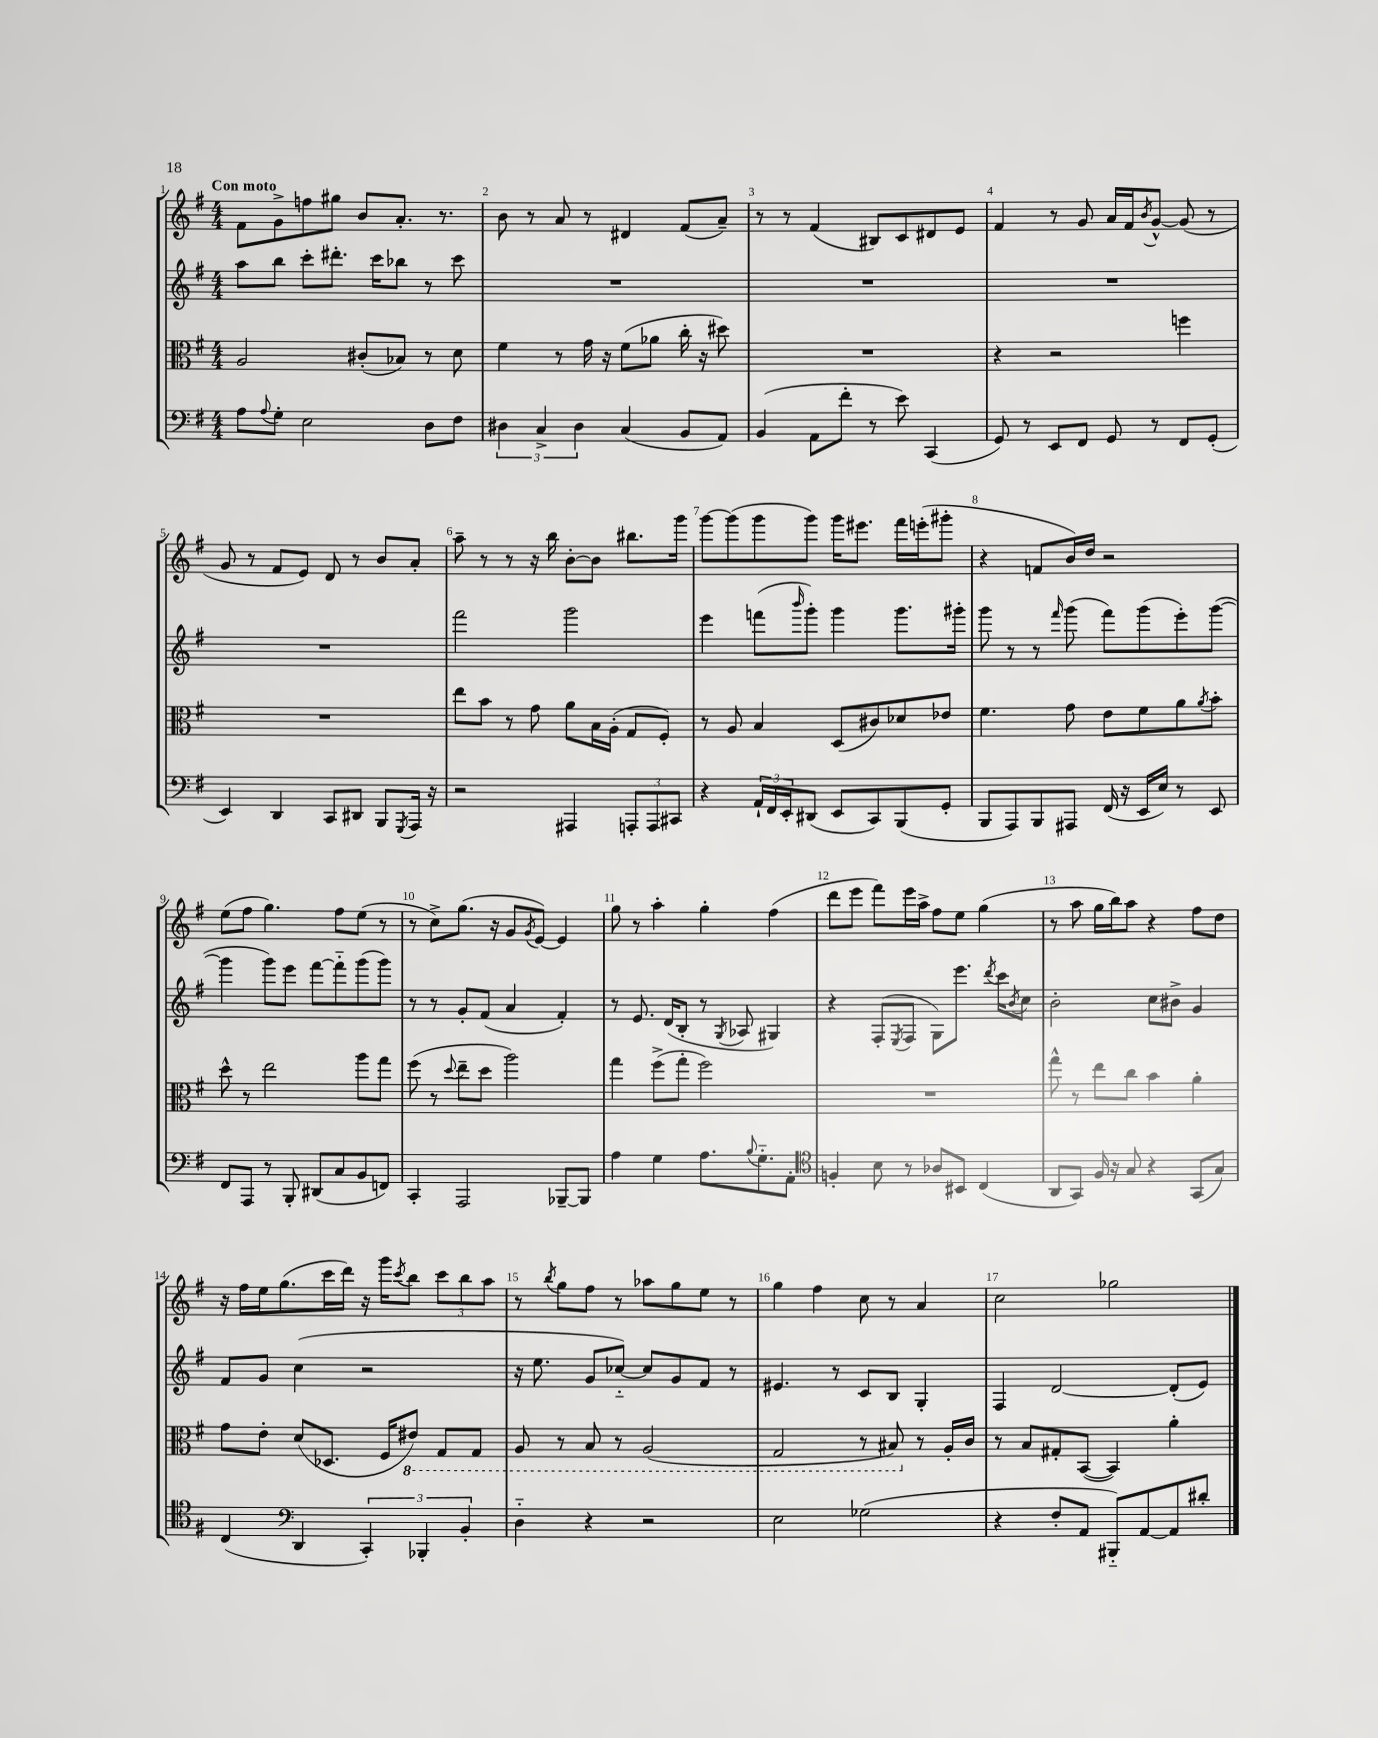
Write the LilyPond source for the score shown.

<<
\new StaffGroup <<
\new Staff = "s0" {
    \clef treble \key g \major \numericTimeSignature \time 4/4 \tempo "Con moto"
    fis'8 g'8-> f''8 gis''8 b'8 a'8.-. r8. |
    b'8 r8 a'8 r8 dis'4 fis'8( a'8--) |
    r8 r8 fis'4( bis8) c'8 dis'8 e'8 |
    fis'4 r8 g'8 a'16 fis'16 \acciaccatura { b'8 } g'8~-^ g'8( r8 |
    g'8 r8 fis'8 e'8) d'8 r8 b'8 a'8-. |
    a''8-- r8 r8 r16 b''16 b'8~-. b'8 bis''8. g'''16 |
    g'''8~ g'''8( g'''8 g'''8) g'''16 eis'''8. fis'''16 e'''16-.( gis'''8-. |
    r4 f'8 b'16) d''16 r2 |
    e''8( fis''8 g''4.) fis''8 e''8( r8 |
    r8 c''8->) g''8.( r16 g'8 \acciaccatura { g'8 } e'8~) e'4 |
    g''8 r8 a''4-. g''4-. fis''4( |
    d'''8 e'''8 fis'''8) e'''16 a''16-> fis''8 e''8 g''4( |
    r8 a''8 g''16 b''16) a''8 r4 fis''8 d''8 |
    r16 fis''16 e''16 g''8.( c'''16 d'''16) r16 g'''16 \acciaccatura { c'''8 } b''8 \tuplet 3/2 { c'''8 b''8 a''8 } |
    r8 \acciaccatura { b''8 } g''8 fis''8 r8 aes''8 g''8 e''8 r8 |
    g''4 fis''4 c''8 r8 a'4 |
    c''2 ges''2 \bar "|." |
}
\new Staff = "s1" {
    \clef treble \key g \major \numericTimeSignature \time 4/4
    a''8 b''8 c'''8-. dis'''8.-. c'''16 bes''8 r8 c'''8 |
    R1 |
    R1 |
    R1 |
    R1 |
    fis'''2 g'''2 |
    e'''4 f'''8( \grace { b'''16 } g'''8-.) g'''4 g'''8. gis'''16-. |
    g'''8 r8 r8 \grace { fis'''16 } g'''8( fis'''8) g'''8( e'''8-.) g'''8~( |
    g'''4 g'''8) e'''8 fis'''8~ fis'''8-_ g'''8( g'''8) |
    r8 r8 g'8-. fis'8( a'4 fis'4-.) |
    r8 e'8. d'16( b8-. r8 \acciaccatura { g8 } aes8 gis4) |
    r4 fis8-.( \acciaccatura { e8 } fis8 g8) e'''8. \acciaccatura { d'''8 } c'''16 \acciaccatura { b'8 } c''8 |
    b'2-. c''8 bis'8-> g'4 |
    fis'8 g'8 c''4( r2 |
    r16 e''8. g'8 ces''8~-_) ces''8 g'8 fis'8 r8 |
    eis'4. r8 c'8 b8 g4-. |
    fis4 d'2~ d'8-.( e'8) \bar "|." |
}
\new Staff = "s2" {
    \clef alto \key g \major \numericTimeSignature \time 4/4
    a2 cis'8-.( bes8) r8 d'8 |
    fis'4 r8 g'16 r16 fis'8( aes'8 c''16-. r16 dis''8) |
    R1 |
    r4 r2 f''4 |
    R1 |
    e''8 b'8 r8 g'8 a'8 b16 a16-.( g8 fis8-.) |
    r8 a8 b4 d8( cis'8) des'8 ees'8 |
    fis'4. g'8 e'8 fis'8 a'8 \acciaccatura { a'8 } b'8-. |
    d''8-^ r8 e''2 a''8 g''8 |
    fis''8( r8 \appoggiatura { d''8 } e''8-- d''8 a''2) |
    g''4 fis''8->( g''8-. fis''2) |
    R1 |
    g''8-^ r8 e''8 c''8 b'4 a'4-. |
    g'8 e'8-. d'8( des8. fis16 \ottava #-1 eis8) g,8 g,8 |
    a,8 r8 b,8 r8 a,2( |
    g,2 r8 bis,8) \ottava #0 r8 a16-. c'16 |
    r8 b8 gis8-. b,8~( b,4) a'4-. \bar "|." |
}
\new Staff = "s3" {
    \clef bass \key g \major \numericTimeSignature \time 4/4
    a8 \appoggiatura { a8 } g8-. e2 d8 fis8 |
    \tuplet 3/2 { dis4 c4-> dis4 } c4( b,8 a,8) |
    b,4( a,8 fis'8-. r8 e'8) c,4( |
    g,8) r8 e,8 fis,8 g,8 r8 fis,8 g,8-.( |
    e,4) d,4 c,8 dis,8 b,,8 \acciaccatura { g,,8 } a,,16 r16 |
    r2 ais,,4 \tuplet 3/2 { a,,8-. a,,8 cis,8 } |
    r4 \tuplet 3/2 { a,16-! fis,16 e,16-. } dis,8( e,8 c,8) b,,8( g,8-. |
    b,,8 a,,8) b,,8 ais,,8 fis,16( r16 e,16 e16) r8 e,8 |
    fis,8 a,,8 r8 b,,8-. dis,8( c8 b,8 f,8) |
    c,4-. a,,2 bes,,8~-- bes,,8 |
    a4 g4 a8. \appoggiatura { b8 } g8.-_ a,8-. |
    \clef tenor f4-. b8 r8 aes8 bis,8 c4( |
    a,8 g,8) fis16 r16 g8 r4 g,8( g8) |
    c4( \clef bass d,4 \tuplet 3/2 { c,4-.) bes,,4-. b,4-. } |
    d4-_ r4 r2 |
    e2 ges2( |
    r4 fis8-. a,8 bis,,8-_) a,8~ a,8 dis'8-. \bar "|." |
}
>>
>>
\layout { \context { \Score \override BarNumber.break-visibility = ##(#f #t #t) barNumberVisibility = #all-bar-numbers-visible } }
